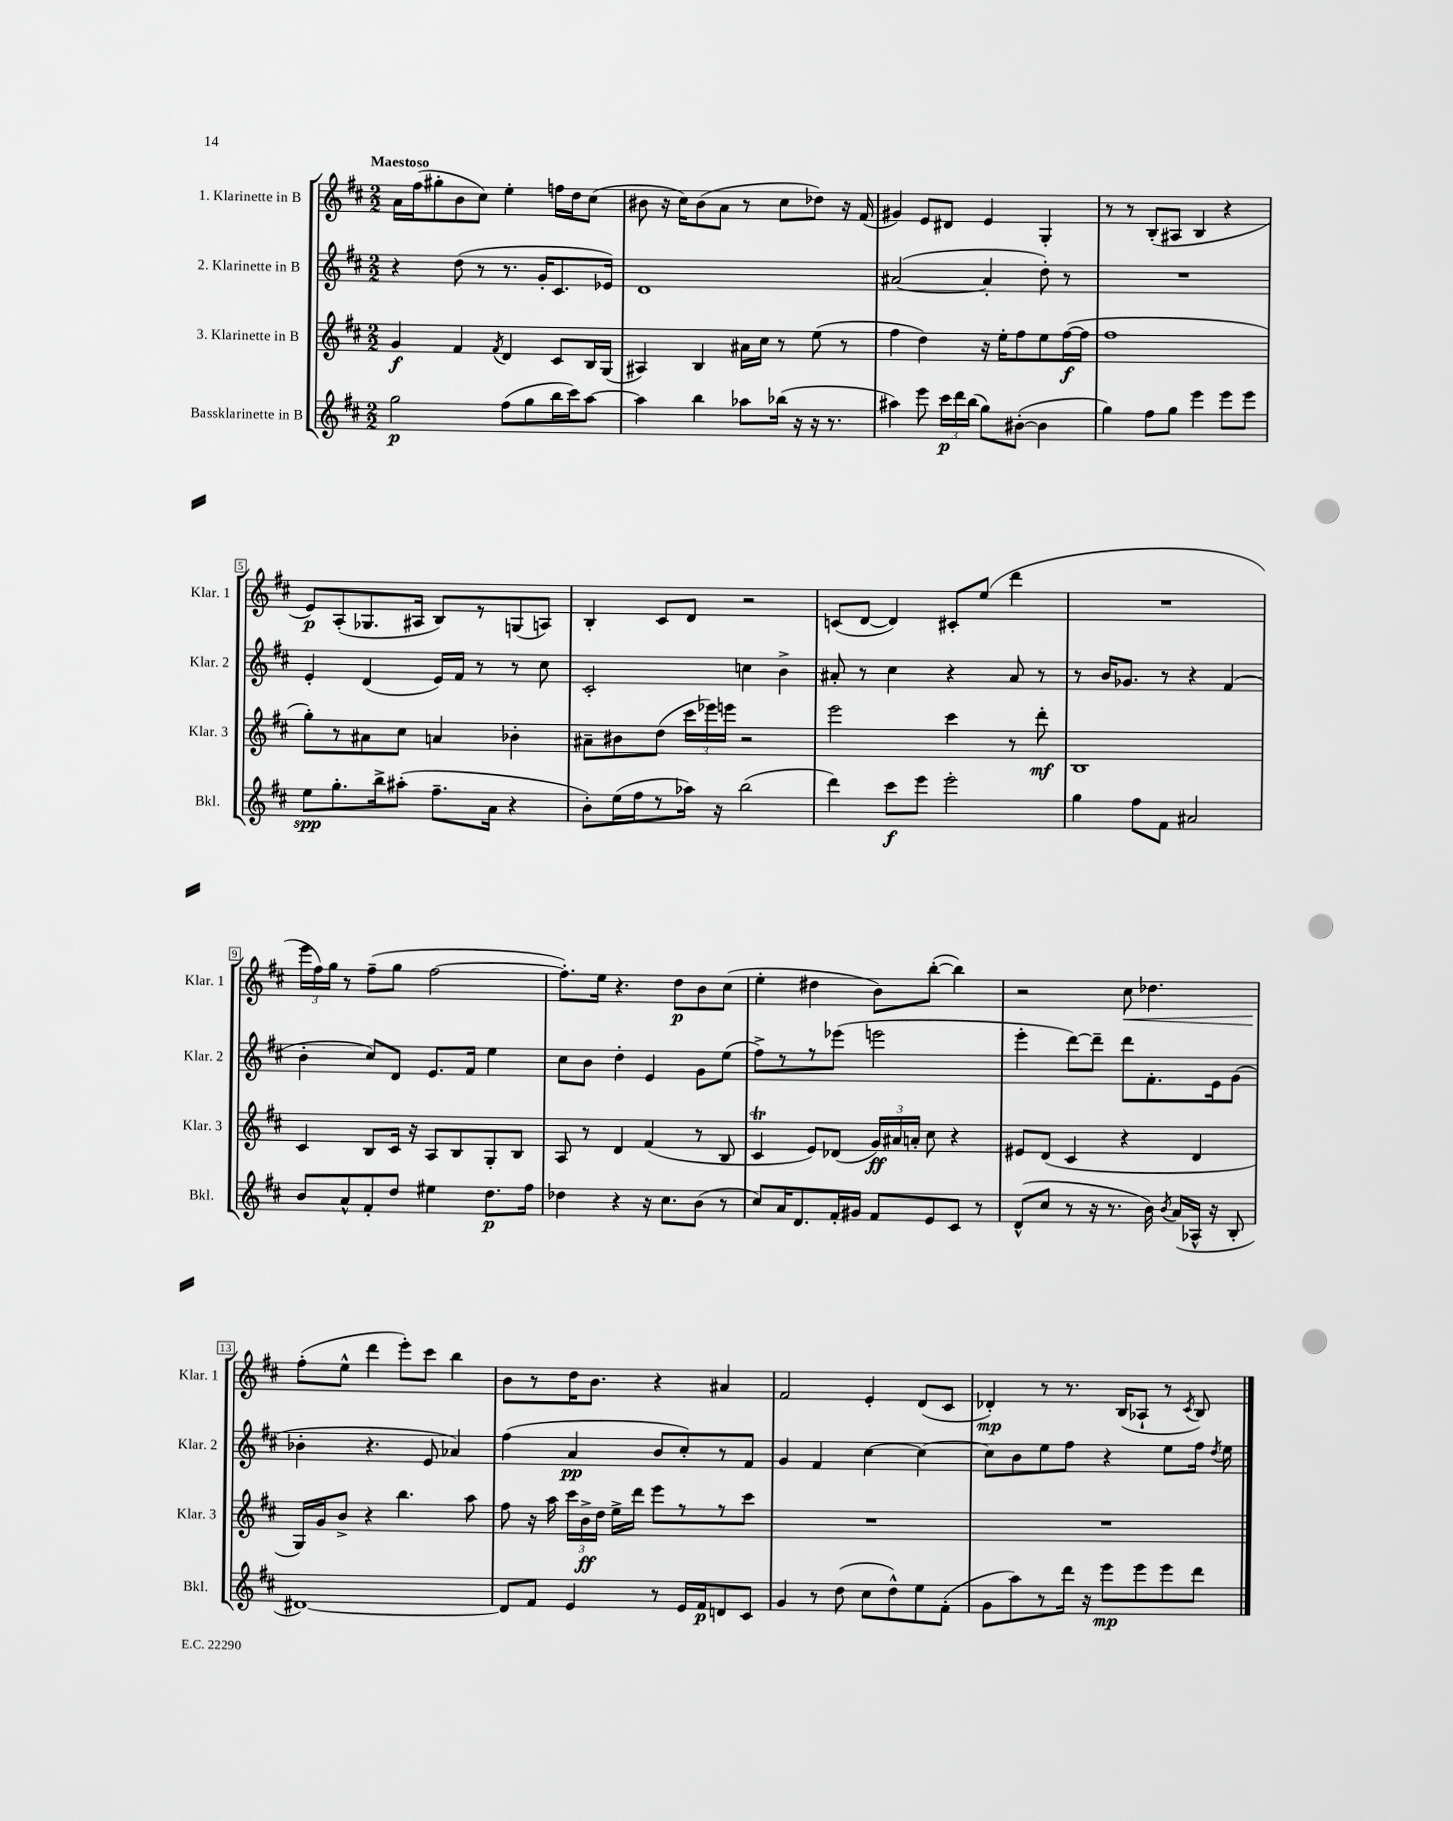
<<
\new StaffGroup <<
\new Staff = "s0" \with { instrumentName = "1. Klarinette in B" shortInstrumentName = "Klar. 1" } {
    \clef treble \key d \major \numericTimeSignature \time 2/2 \tempo "Maestoso"
    \autoBeamOff a'16[ fis''16( gis''8-. b'8 cis''8]) e''4-. f''16[ d''16 cis''8]( |
    bis'8 r16 cis''16[) bis'8( a'8] r8 cis''8[ des''8]) r16 fis'16( |
    gis'4) e'8[ dis'8] e'4 g4-. |
    r8 r8 b8[-.( ais8] b4 r4 |
    e'8[\p) a8-.( ges8. ais16] b8[) r8 g8( a8]) |
    b4-. cis'8[ d'8] r2 |
    c'8[( d'8]~ d'4) cis'8[-. e''8]( d'''4 |
    R1 |
    \tuplet 3/2 { e'''16[ fis''16) g''16] } r8 fis''8[--( g''8] fis''2~ |
    fis''8.[-.) e''16] r4. d''8[\p b'8 cis''8]( |
    e''4-. dis''4 b'8[) b''8]~-.( b''4) |
    r2 cis''8\< des''4. |
    fis''8[-.\!( e''8]-^ d'''4 e'''8[-.) cis'''8] b''4 |
    b'8[ r8 d''16 b'8.] r4 ais'4 |
    fis'2 e'4-. d'8[( cis'8] |
    des'4-.\mp) r8 r8. b16[( aes8]-! r8 \acciaccatura { cis'8 } b8) \bar "|." |
}
\new Staff = "s1" \with { instrumentName = "2. Klarinette in B" shortInstrumentName = "Klar. 2" } {
    \clef treble \key d \major \numericTimeSignature \time 2/2
    \autoBeamOff r4 d''8( r8 r8. g'16[-. cis'8. ees'16]) |
    d'1 |
    ais'2~( ais'4-. d''8-.) r8 |
    R1 |
    e'4-. d'4( e'16[) fis'16] r8 r8 cis''8 |
    cis'2-. c''4 b'4-> |
    ais'8-. r8 cis''4 r4 ais'8 r8 |
    r8 b'16[ ges'8.] r8 r4 fis'4( |
    b'4-. cis''8[) d'8] e'8.[ fis'16] e''4 |
    cis''8[ b'8] d''4-. e'4 g'8[ e''8]( |
    fis''8[->) r8 r8 ees'''8]( e'''2 |
    e'''4-. d'''8[~) d'''8]-- d'''8[ fis'8.-. e'16 g'8]( |
    bes'4-. r4. e'8 aes'4) |
    fis''4( a'4\pp b'8[ cis''8-.) r8 fis'8] |
    g'4 fis'4 cis''4~ cis''4~ |
    cis''8[ b'8 e''8 fis''8] r4 e''8[ fis''16] \acciaccatura { d''8 } e''16 \bar "|." |
}
\new Staff = "s2" \with { instrumentName = "3. Klarinette in B" shortInstrumentName = "Klar. 3" } {
    \clef treble \key d \major \numericTimeSignature \time 2/2
    \autoBeamOff g'4\f fis'4 \acciaccatura { fis'8 } d'4 cis'8[ b16 g16]( |
    ais4) b4 ais'16[ cis''16] r8 e''8( r8 |
    fis''4 d''4) r16 e''16[-. fis''8 e''8 fis''16~\f( fis''16] |
    fis''1 |
    g''8[-.) r8 ais'8 cis''8] a'4 bes'4-. |
    ais'8[-- bis'8 d''8]( \tuplet 3/2 { cis'''16[ ees'''16) e'''16] } r2 |
    e'''2 cis'''4 r8 d'''8-.\mf |
    b1 |
    cis'4 b8[ cis'16] r16 a8[ b8 g8-. b8] |
    a8 r8 d'4 fis'4( r8 b8 |
    cis'4\trill e'8[) des'8]( \tuplet 3/2 { g'16[\ff) ais'16 a'16]-. } cis''8 r4 |
    eis'8[ d'8]( cis'4 r4 d'4 |
    g16[) g'16 b'8]-> r4 b''4. a''8 |
    fis''8 r16 a''16 \tuplet 3/2 { cis'''16[ b'16->\ff d''16] } e''16[-> d'''16] e'''8[ r8 r8 cis'''8] |
    R1 |
    R1 \bar "|." |
}
\new Staff = "s3" \with { instrumentName = "Bassklarinette in B" shortInstrumentName = "Bkl." } {
    \clef treble \key d \major \numericTimeSignature \time 2/2
    \autoBeamOff g''2\p fis''8[( g''8 b''16 cis'''16) a''8]~ |
    a''4 b''4 aes''8[ bes''16]( r16 r16 r8. |
    ais''4) e'''8 \tuplet 3/2 { cis'''16[\p d'''16 b''16]( } g''8[) bis'8]~-.( bis'4 |
    g''4) fis''8[ g''8] e'''4 e'''8[ e'''8] |
    e''8[\spp g''8.-. b''16-> ais''8]-.( fis''8.[-- a'16] r4 |
    b'8[-.) e''16( fis''16 r8 aes''16]) r16 b''2( |
    d'''4) cis'''8[\f e'''8] e'''2-. |
    g''4 fis''8[ fis'8] ais'2 |
    b'8[ a'8-^ fis'8-. d''8] eis''4 d''8.[\p fis''16] |
    des''4 r4 r16 cis''8.[ b'8]( r8 |
    cis''8[) a'16 d'8. fis'16-. gis'16] fis'8[ e'8 cis'8] r8 |
    d'8[-^( cis''8] r8 r16 r8. b'16) \acciaccatura { b'8 } a'16[( aes16]-^ r16 b8-. |
    dis'1~) |
    dis'8[ fis'8] e'4 r8 e'16[ fis'16\p d'8 cis'8] |
    g'4 r8 d''8( cis''8[ d''8-^) e''8 fis'8]-.( |
    g'8[ a''8) r8 d'''16] r16 e'''8[\mp e'''8 e'''8 d'''8] \bar "|." |
}
>>
>>
\layout { \context { \Score \override BarNumber.stencil = #(make-stencil-boxer 0.1 0.3 ly:text-interface::print) } }
